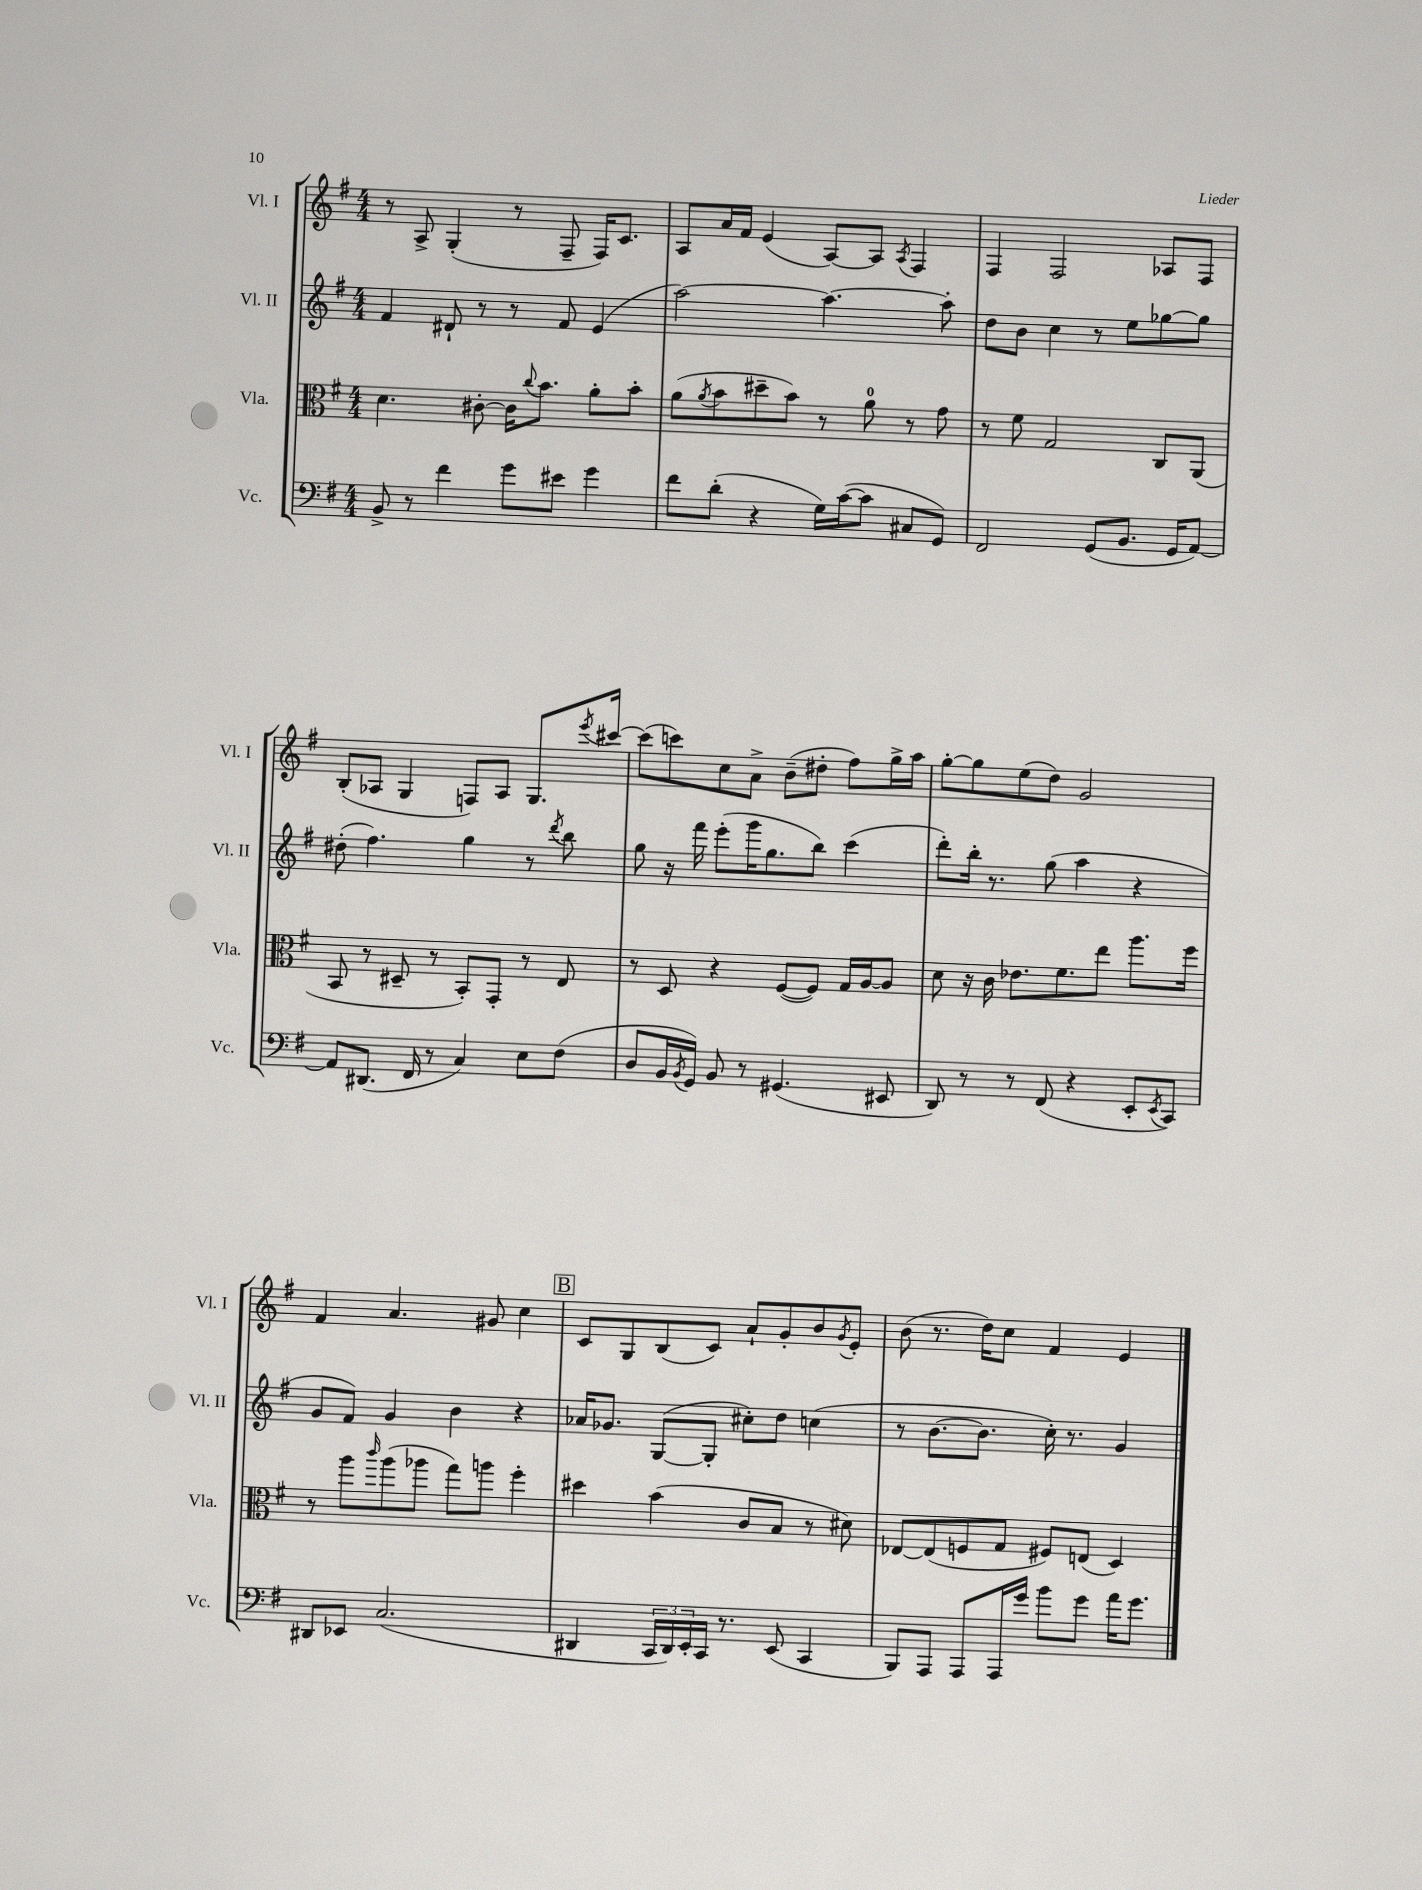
<<
\new StaffGroup <<
\new Staff = "s0" \with { instrumentName = "Vl. I" shortInstrumentName = "Vl. I" } {
    \clef treble \key g \major \numericTimeSignature \time 4/4
    r8 a8-> g4-.( r8 fis8-- fis16) c'8. |
    a8 a'16 fis'16 e'4( a8~) a8 \acciaccatura { a8 } fis4 |
    fis4 fis2 aes8 fis8 |
    b8-.( aes8 g4 f8) aes8 g8. \acciaccatura { e'''8 } cis'''16~ |
    cis'''8( c'''8) c''8 a'8-> b'8--( dis''8-. fis''8) g''16-> a''16 |
    g''8~-. g''8 e''8( d''8) g'2 |
    fis'4 a'4. gis'8 c''4 |
    \mark \markup { \box "B" } c'8 g8 b8( c'8) a'8-! g'8-. b'8 \acciaccatura { g'8 } e'8-. |
    b'8( r8. d''16) c''8 fis'4 e'4 \bar "|." |
}
\new Staff = "s1" \with { instrumentName = "Vl. II" shortInstrumentName = "Vl. II" } {
    \clef treble \key g \major \numericTimeSignature \time 4/4
    fis'4 dis'8-! r8 r8 fis'8 e'4( |
    a''2~) a''4.~ a''8-. |
    d''8 b'8 c''4 r8 e''8 ges''8~ ges''8 |
    dis''8-.( fis''4.) g''4 r8 \acciaccatura { d'''8 } b''8 |
    g''8 r16 fis'''16 e'''8-.( g'''16 g''8. b''8) c'''4( |
    d'''8-.) b''16-. r8. g''8( a''4 r4 |
    g'8 fis'8) g'4 b'4 r4 |
    \mark \markup { \box "B" } aes'16 ges'8. g8~( g8-. cis''8-.) d''8 c''4( |
    r8 b'8.~ b'8. c''16-.) r8. g'4 \bar "|." |
}
\new Staff = "s2" \with { instrumentName = "Vla." shortInstrumentName = "Vla." } {
    \clef alto \key g \major \numericTimeSignature \time 4/4
    d'4. cis'8~-. cis'16 \appoggiatura { c''8 } b'8. a'8-. b'8-. |
    a'8( \acciaccatura { a'8 } b'8 dis''8-- b'8) r8 a'8-0 r8 g'8 |
    r8 fis'8 g2 c8 a,8( |
    b,8 r8 dis8-- r8 b,8-.) g,8-. r8 e8 |
    r8 d8 r4 fis8~( fis8) g16 a16~ a8 |
    d'8 r16 c'16 ees'8. fis'8. e''8 a''8. fis''16 |
    r8 a''8 \grace { c'''16 } a''8( aes''8 g''8) a''8 fis''4-. |
    \mark \markup { \box "B" } dis''4 b'4( c'8 b8 r8 dis'8) |
    ees8~ ees8( f8 g8 fis8) e8( d4) \bar "|." |
}
\new Staff = "s3" \with { instrumentName = "Vc." shortInstrumentName = "Vc." } {
    \clef bass \key g \major \numericTimeSignature \time 4/4
    b,8-> r8 fis'4 g'8 eis'8 g'4 |
    fis'8 d'8-.( r4 g16) c'16~( c'8 cis8 g,8) |
    fis,2 g,8( b,8. g,16 a,8~) |
    a,8 dis,8.( fis,16 r8 c4) e8 fis8( |
    d8 b,16 \acciaccatura { b,8 } g,16) b,8 r8 gis,4.( eis,8 |
    d,8) r8 r8 fis,8( r4 e,8-. \acciaccatura { e,8 } c,8) |
    dis,8 ees,8 c2.( |
    \mark \markup { \box "B" } dis,4 \tuplet 3/2 { c,16 dis,16) e,16-. } c,16 r8. e,8( c,4 |
    b,,8) a,,8 a,,8 a,,16 g'16 b'8 g'8 a'16 g'8. \bar "|." |
}
>>
>>
\layout { \context { \Score \remove "Bar_number_engraver" } }
